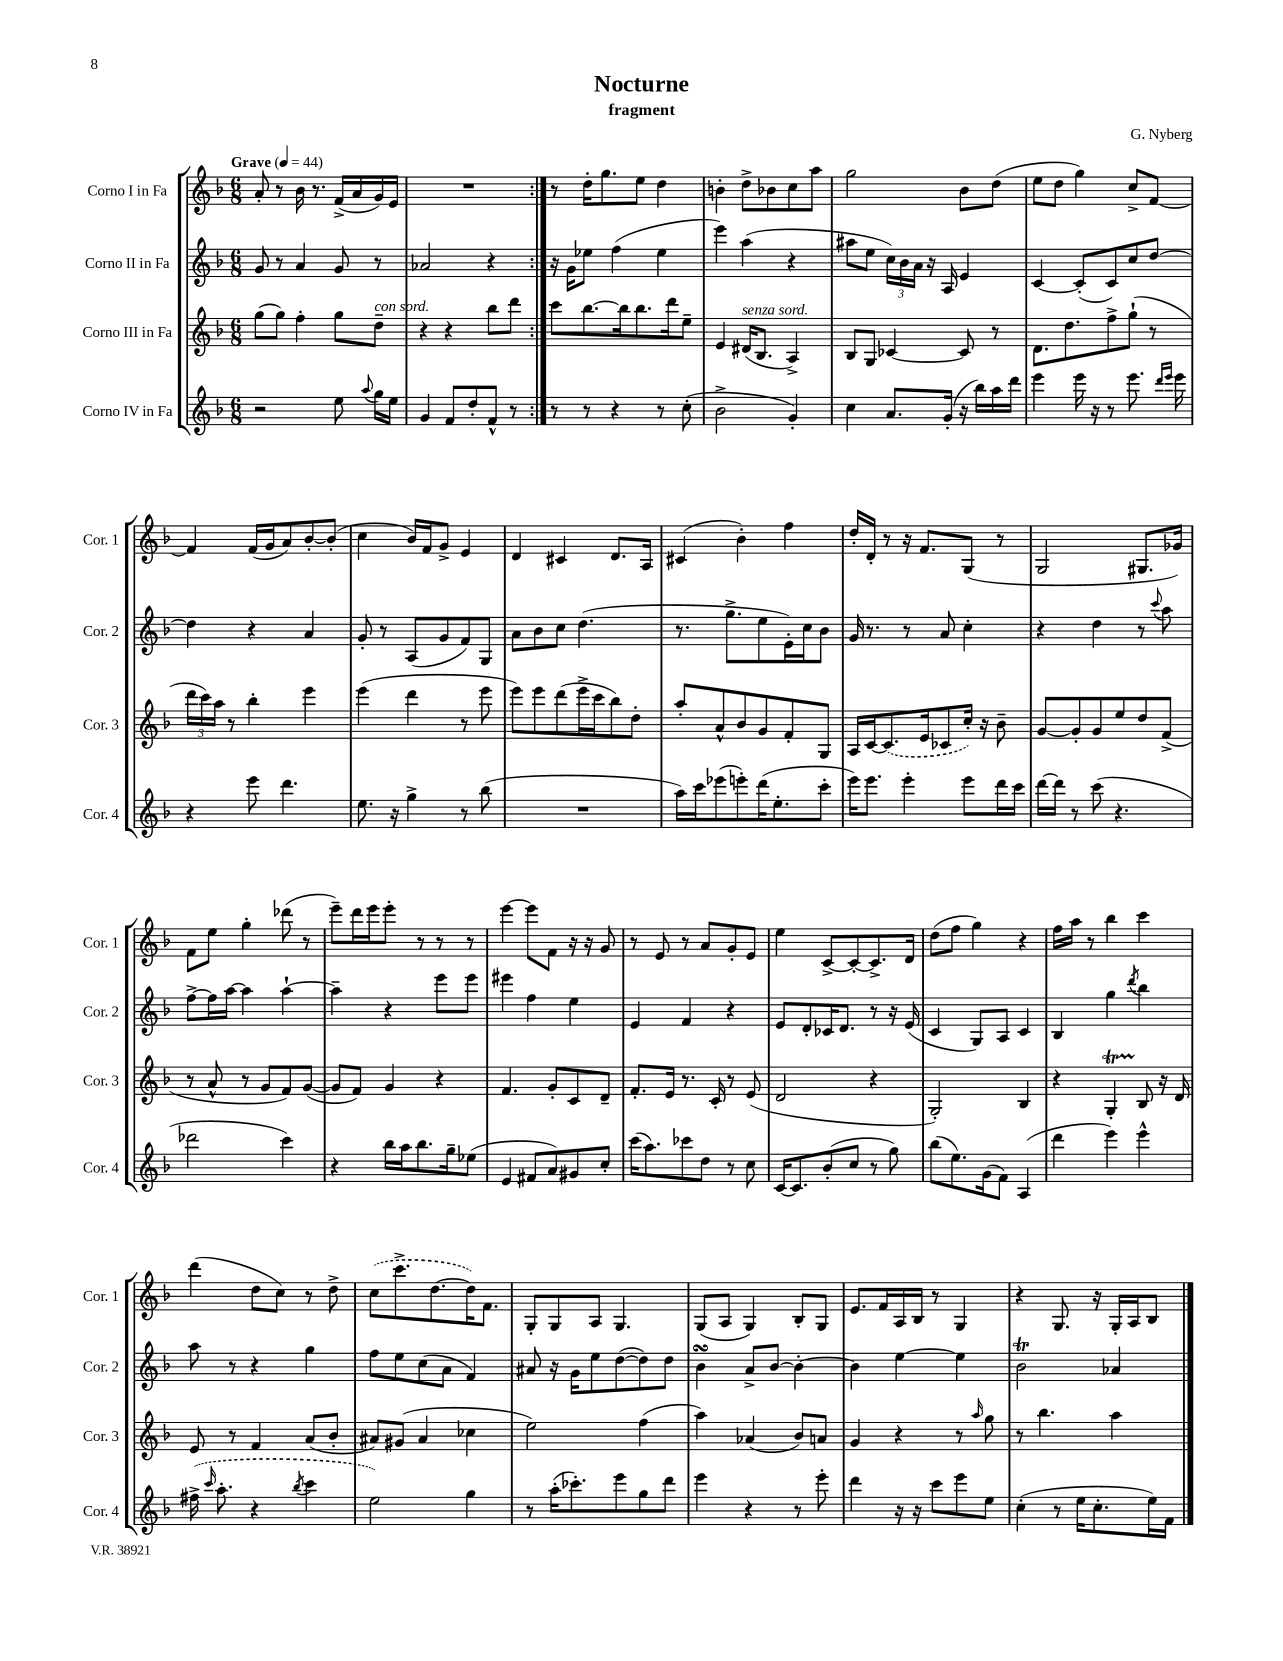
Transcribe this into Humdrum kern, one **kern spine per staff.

**kern	**kern	**kern	**kern
*staff4	*staff3	*staff2	*staff1
*clefG2	*clefG2	*clefG2	*clefG2
*k[b-]	*k[b-]	*k[b-]	*k[b-]
*M6/8	*M6/8	*M6/8	*M6/8
*MM44	*MM44	*MM44	*MM44
2r	(8gg	8g	8a'
.	8gg)	8r	8r
.	4ff'	4a	16b-
.	.	.	8.r
8ee	8gg	8g	(16f^
.	.	.	16a
8qqaa	.	.	.
16gg	8dd~	8r	16g)
16ee	.	.	16e
=	=	=	=
4g	4r	2a-	2.r
8f	4r	.	.
8dd'	.	.	.
8f^^	8bb-	4r	.
8r	8ddd	.	.
=:|!	=:|!	=:|!	=:|!
8r	8ccc	16r	8r
.	.	16g	.
8r	[8.bb-	8ee-	16dd'
.	.	.	8.gg
4r	.	(4ff	.
.	16bb-]	.	.
.	8.bb-	.	8ee
8r	.	4ee-	4dd
.	16ddd	.	.
(8cc'	8ee~	.	.
=	=	=	=
2b-^	4e	4eee)	4b'
.	(16d#	(4aa	8dd^
.	8.B-	.	.
.	.	.	8b-
4g')	4A^)	4r	8cc
.	.	.	8aa
=	=	=	=
4cc	8B-	8aa#	2gg
.	8G	8ee	.
8.a	[4c-	24cc)	.
.	.	24b-	.
.	.	24a	.
.	.	16r	.
(16g'	.	16A	.
16r	8c-]	4e	8b-
16bb-)	.	.	.
16aa	8r	.	(8dd
16ddd	.	.	.
=	=	=	=
4eee	8.d	[4c	8ee
.	.	.	8dd
.	8.dd	.	.
16eee	.	(8c']	4gg)
16r	.	.	.
8r	8ff^	8c)	.
8.eee	(8gg`	8cc	8cc^
.	8r	[8dd	[8f
16qqddd	.	.	.
16qqeee	.	.	.
16eee	.	.	.
=	=	=	=
4r	24ddd	4dd]	4f]
.	24ccc)	.	.
.	24aa	.	.
.	8r	.	.
8eee	4bb-'	4r	(16f
.	.	.	16g
4.ddd	.	.	8a)
.	4eee	4a	[8b-'
.	.	.	(8b-']
=	=	=	=
8.ee	(4eee	8g'	4cc
.	.	8r	.
16r	.	.	.
4gg^	4ddd	(8A	16b-)
.	.	.	16f
.	.	8g	8g^
8r	8r	8f)	4e
(8bb-	8eee	8G	.
=	=	=	=
2.r	8eee)	8a	4d
.	8eee	8b-	.
.	(8ddd	8cc	4c#
.	16eee^	(4.dd	.
.	16ccc	.	.
.	8bb-)	.	8.d
.	8dd'	.	.
.	.	.	16A
=	=	=	=
16aa)	8aa'	8.r	(4c#
16ccc	.	.	.
(8eee-	8a^^	.	.
.	.	8.gg^	.
8eee')	8b-	.	4b-')
(16ddd	8g	8ee	.
8.ee'	.	.	.
.	8f'	16e')	4ff
.	.	16cc	.
8ccc'	8G	8b-	.
=	=	=	=
16eee)	16A	16g	16dd'
8.eee	[16c	8.r	16d'
.	(8.c]	.	8r
4eee'	.	8r	16r
.	16e	.	8.f
.	8c-	8a	.
8eee	16cc')	4cc'	(8G
.	16r	.	.
16ddd	8b-~	.	8r
16ccc	.	.	.
=	=	=	=
[16ddd	[8g	4r	2G
16ddd]	.	.	.
8r	8g']	.	.
(8ccc	8g	4dd	.
4.r	8ee	.	.
.	8dd	8r	8.G#
.	.	8qqccc	.
.	(8f^	8aa	.
.	.	.	16g-)
=	=	=	=
2ddd-	8r	[8ff^	8f
.	8a^^	16ff]	8ee
.	.	[16aa	.
.	8r	4aa]	4gg'
.	8g	.	.
4ccc)	8f)	[4aa`	(8ddd-
.	([8g	.	8r
=	=	=	=
4r	8g]	4aa~]	8eee~)
.	8f)	.	16ddd
.	.	.	16eee
16bb-	4g	4r	8eee'
16aa	.	.	.
8.bb-	.	.	8r
.	4r	8eee	8r
16gg~	.	.	.
(8ee-	.	8eee	8r
=	=	=	=
4e	4.f	4eee#	[4eee
8f#	.	4ff	8eee]
8a)	8g'	.	8f
8g#	8c	4ee	16r
.	.	.	16r
8cc'	8d~	.	8g
=	=	=	=
(16ccc	8.f'	4e	8r
8.aa)	.	.	.
.	.	.	8e
.	16e	.	.
8ccc-	8.r	4f	8r
8dd	.	.	8a
.	16c'	.	.
8r	8r	4r	8g'
8cc	(8e	.	8e
=	=	=	=
[16c	2d	8e	4ee
8.c]	.	.	.
.	.	8d'	.
(8b-'	.	16c-	[8c^
.	.	8.d	.
8cc	.	.	8c'_
8r	4r	8r	8.c^]
8gg)	.	16r	.
.	.	(16e	16d
=	=	=	=
(8bb-	2G')	4c	(8dd
8.ee)	.	.	8ff
.	.	8G)	4gg)
(16g	.	.	.
8f)	.	8A	.
(4A	4B-	4c	4r
=	=	=	=
4ddd	4r	4B-	16ff
.	.	.	16aa
.	.	.	8r
4eee)	4G'	4gg	4bb-
.	.	8qddd	.
4eee^^	8B-	4bb-	4ccc
.	16r	.	.
.	16d	.	.
=	=	=	=
(16ff#^	8e	8aa	(4ddd
16qqccc	.	.	.
8.aa'	.	.	.
.	8r	8r	.
4r	4f	4r	8dd
.	.	.	8cc)
8qbb-	.	.	.
4ccc	(8a	4gg	8r
.	8b-'	.	8dd^
=	=	=	=
2ee)	8a#)	8ff	(8cc
.	(8g#	8ee	8.ccc^
.	4a#	(8cc	.
.	.	.	[8.dd
.	.	8a	.
4gg	4cc-	4f)	16dd])
.	.	.	8.f
=	=	=	=
8r	2ee)	8a#	8G'
(16aa'	.	16r	8G
8.ccc-')	.	16g	.
.	.	8ee	8A
8eee	.	([8dd	4.G
8gg	(4ff	8dd])	.
8ddd	.	8dd	.
=	=	=	=
4eee	4aa)	4b-	(8G
.	.	.	8A
4r	(4a-	8a^	4G)
.	.	[8b-	.
8r	8b-)	4b-'_	8B-'
8eee'	8a	.	8G
=	=	=	=
4ddd	4g	4b-]	8.e
.	.	.	16f
16r	4r	[4ee	16A
16r	.	.	16B-
8ccc	.	.	8r
8eee	8r	4ee]	4G
.	16qqaa	.	.
8ee	8gg	.	.
=	=	=	=
(4cc'	8r	2b-	4r
.	4.bb-	.	.
8r	.	.	8.G
16ee	.	.	.
8.cc'	.	.	16r
.	4aa	4a-	16G'
.	.	.	16A
16ee)	.	.	8B-
16f	.	.	.
==	==	==	==
*-	*-	*-	*-
